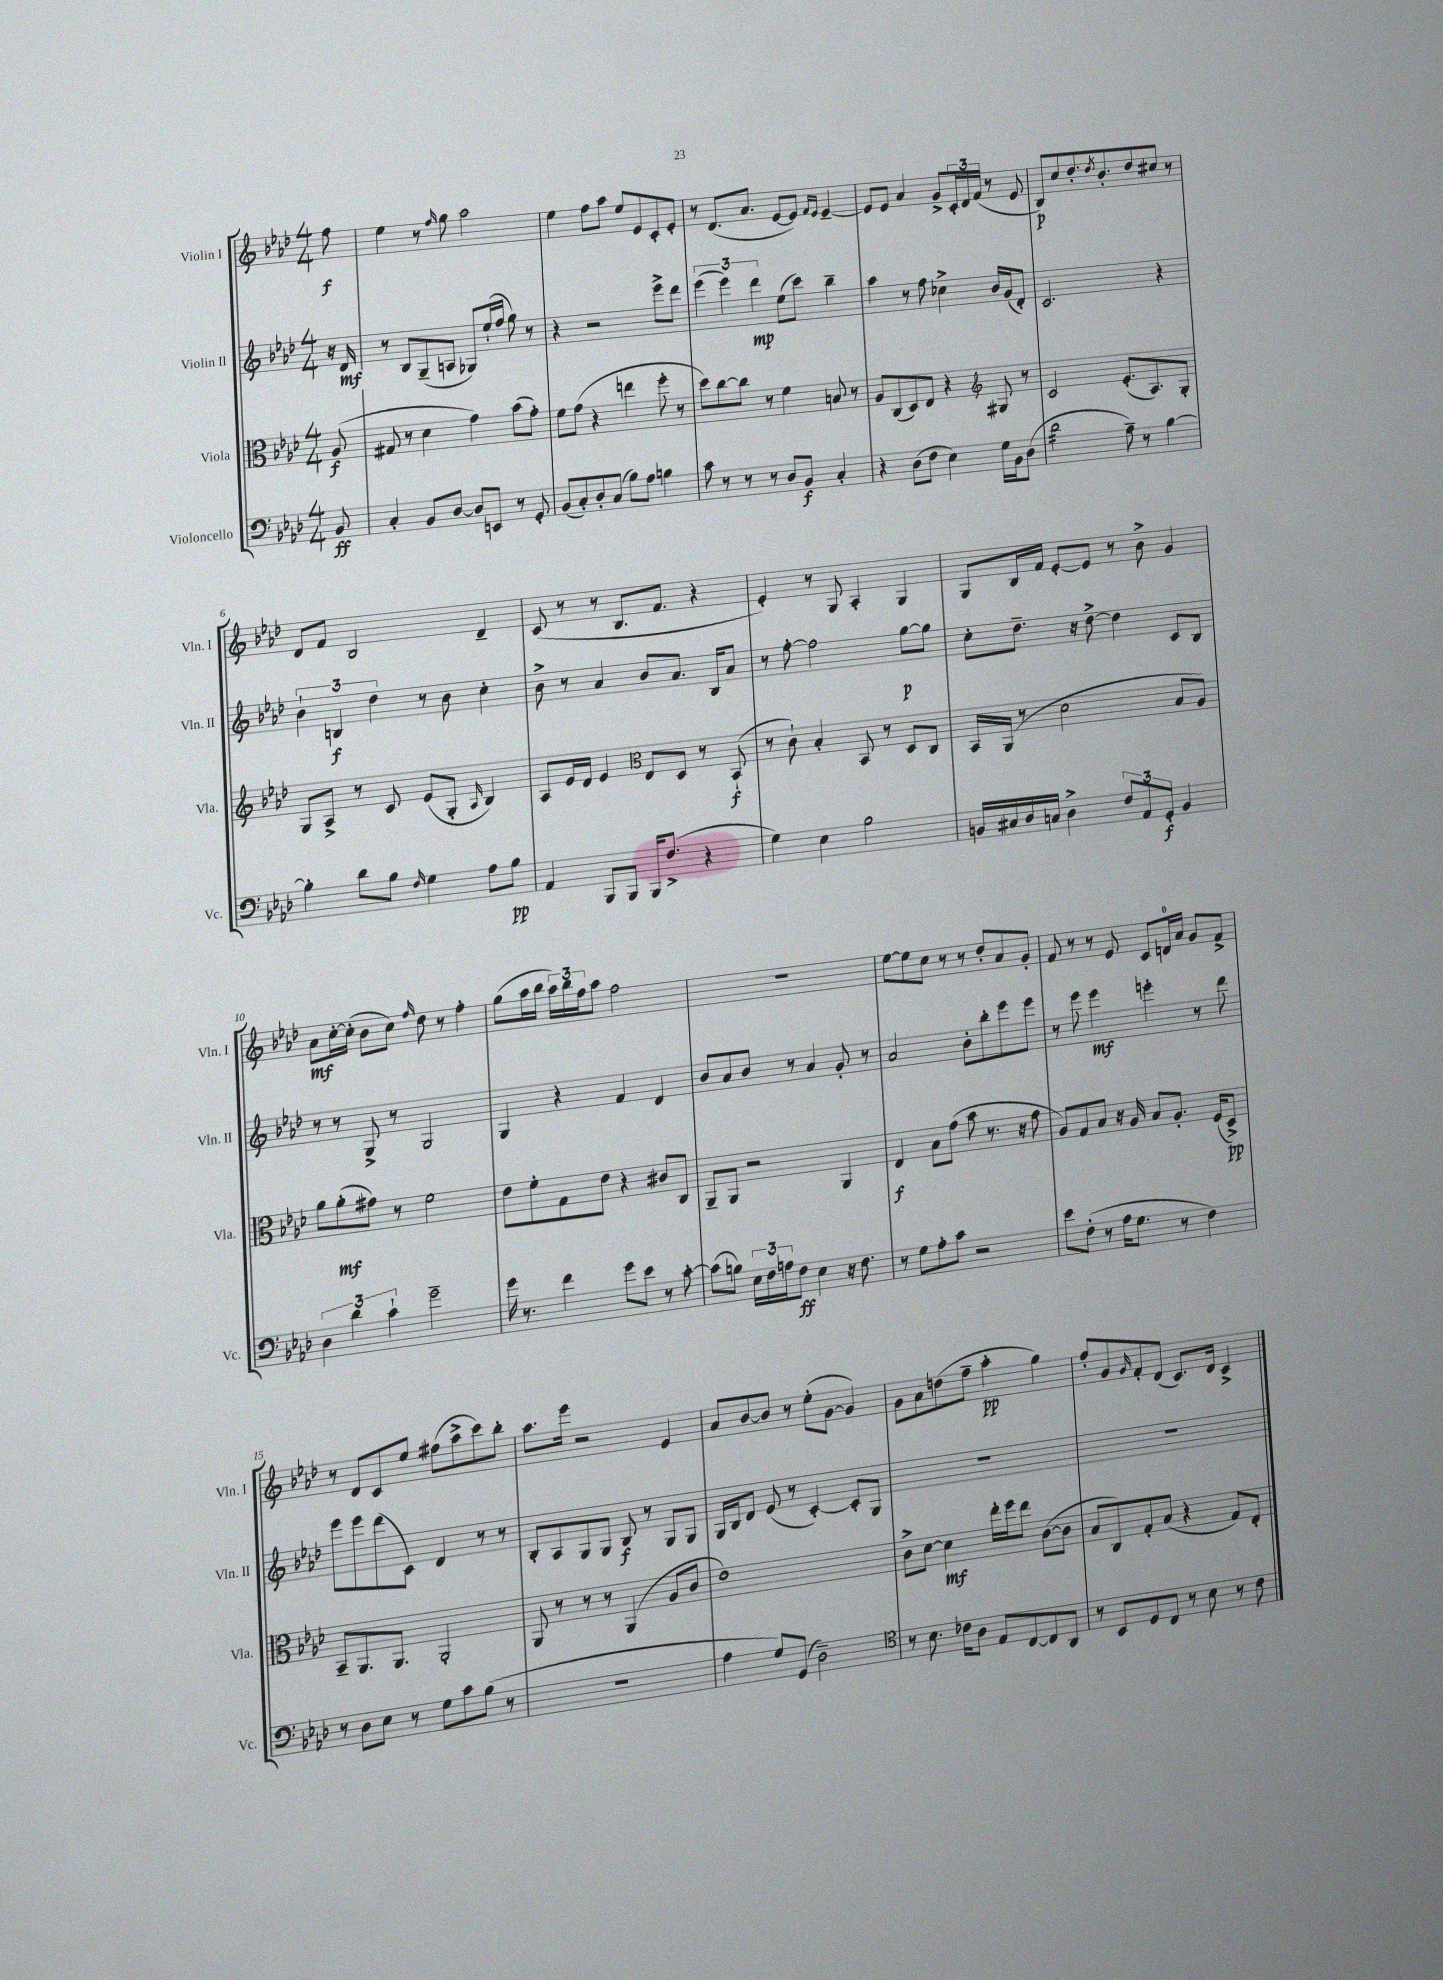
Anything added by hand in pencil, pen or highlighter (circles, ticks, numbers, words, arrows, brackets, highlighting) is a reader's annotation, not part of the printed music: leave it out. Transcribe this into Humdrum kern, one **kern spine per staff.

**kern	**kern	**kern	**kern
*staff4	*staff3	*staff2	*staff1
*clefF4	*clefC3	*clefG2	*clefG2
*k[b-e-a-d-]	*k[b-e-a-d-]	*k[b-e-a-d-]	*k[b-e-a-d-]
*M4/4	*M4/4	*M4/4	*M4/4
8BB-	(8A-	16r	8ff
.	.	16d-	.
=	=	=	=
4C'	8G#	8r	4ee-
.	8r	8B-	.
8BB-	4d-	(8G~	8r
.	.	.	16qqff
[8D-	.	8A	8gg
8D-]	4g)	8G-)	2aa-
8EE	.	(16ee-`	.
.	.	16ff	.
8r	(8b-	8gg)	.
8GG'	8g')	8r	.
=	=	=	=
(8BB-	8f	4r	4ee-
8C')	(8g	.	.
8D-'	4r	2r	8ff
(8C	.	.	8aa-
8B-)	4ee	.	8ee-
8A-	.	.	8e-
4B	8ff'	8eee-^	8c'
.	8r	8ddd-	8e-'
=	=	=	=
8c	8dd-)	(6eee-	8r
8r	[8cc	.	(8.d-
.	.	6eee-)	.
8r	8cc]	.	.
.	.	.	8.a-
.	.	6ddd-	.
8r	8r	.	.
8D-	4f	(8ee-	[8e-
8BB-	.	8ccc)	8e-])
.	.	.	16qqf
.	.	.	16qqe-
4C'	8B	4bb-~	[4e-~
.	8r	.	.
=	=	=	=
4r	8A-	4aa-	8e-]
.	(8C	.	8e-
(8D-	8D-)	8r	4a-
8F	8E-	8ff	.
4E-)	4r	4cc-^	8g^
.	.	.	24c'
.	.	.	24d-
.	.	.	(24f
*	*clefG2	*	*
16G	8G#	16b-	8r
16BB-	.	(16g	.
(8D-	8r	8d-')	8e-
=	=	=	=
2d-	2c	2.c	8B-)
.	.	.	8cc
.	.	.	8.dd-'
.	.	.	8qdd-
.	.	.	8.b-'
8A-~)	(8.e-'	.	.
8r	.	.	8dd-
.	8.A-)	.	.
[4B-	.	4r	8cc#
.	8G'	.	8r
=	=	=	=
4B-']	8G	6b-`	8d-
.	8A-^	.	8f
.	.	6B	.
8d-	8r	.	2B-
.	.	6dd-	.
8B-	8c	.	.
16qqF	.	.	.
4G	(8e-	8r	.
.	8G'	8b-	.
.	16qqA-	.	.
8A-	4B-)	4cc'	4d-~
8B-	.	.	.
=	=	=	=
4AA-	8A-	8b-^	(8c
.	16e-	8r	8r
.	16d-	.	.
8BBB-	4e-	4a-	8r
8BBB-	.	.	8.B-
*	*clefC3	*	*
16BBB-	8E-	8b-	.
(8.F^	.	.	8.f
.	8D-	8.a-	.
4r	8r	.	4r
.	.	16B-	.
.	(8BB-`	8a-	.
=	=	=	=
4G)	8r	8r	4e-')
.	8c`)	[8ff'	.
4E-	4B-'	2ff]	8r
.	.	.	8G
2B-	8BB-	.	4A-'
.	8r	.	.
.	8D-	[8gg	4G
.	8C	8gg]	.
=	=	=	=
16BB	16BB-	8cc'	8G
16C#	(16AA-	.	.
16D-	8r	8.dd-~	16B-
16C	.	.	16f
4D-^	2d-	.	[8e-'
.	.	16r	.
.	.	[8dd-^	8e-]
12F	.	4dd-]	8r
12AA-	.	.	.
.	.	.	8b-^
12GG'	.	.	.
4BB	8B-	8c	4g
.	8A-)	8B-	.
=	=	=	=
6D-	8a-	8r	8a-
.	(8a-'	8r	[16cc'
6d-	.	.	.
.	.	.	(16cc']
.	8g#)	8G^	8b-
6c`	.	.	.
.	8r	8r	8cc)
.	.	.	16qqff
2g~	2f	2G	8dd-
.	.	.	8r
.	.	.	4ff'
=	=	=	=
16g	8e-	4G	(8gg
8.r	.	.	.
.	8f'	.	16aa-
.	.	.	16bb-
4f	8G	4r	24aa-)
.	.	.	24bb-
.	.	.	24ff
.	8e-	.	8aa-
8g	4r	4f	2ff
8e-	.	.	.
8r	8c#	4d-	.
[8c'	8C	.	.
=	=	=	=
(8c]	8AA-~	8b-	1r
8B)	8AA-	8a-	.
24E-	2r	8b-	.
24F	.	.	.
24A	.	.	.
8F	.	8r	.
4E-	.	4a-	.
16r	4AA-	8g'	.
8.F	.	.	.
.	.	8r	.
=	=	=	=
8r	4E-	2a-	[8ee-
8G	.	.	8ee-]
8A-'	8B-	.	8cc
8c	(8g	.	8r
2r	8b-	8b-'	8r
.	8.r	8bb-'	8dd-'
.	.	8eee-	8a-
.	16r	.	.
.	8g	8eee-	8g'
=	=	=	=
8e-	8A-)	8r	8f
(8F'	8G	8eee-	8r
8r	8B-	4eee-	8r
16A-	16r	.	8e-
8.G	16A-	.	.
.	8B-	4eee'	8c
8r	8.A-'	.	16d
.	.	.	16a-
4F)	.	8r	8g
.	(16F	.	.
.	8D-^)	8ddd-	8f^
=	=	=	=
8r	8BB-~	8eee-	8r
8D-	8.AA-	8eee-	8d-
8E-	.	(8ddd-	8c
.	8.AA-	.	.
8r	.	8c)	8ee-
8G	2AA-'	4d-	(8ff#
8c	.	.	8aa-^
(8B-	.	8r	8ccc)
8r	.	8r	8bb-'
=	=	=	=
1r	8AA-	8B-'	8.aa-
.	8r	8A-	.
.	.	.	16eee-
.	8r	8G	2r
.	8r	8G	.
.	(4AA-	8B-	.
.	.	8r	.
.	8A-	8G	4e-
.	8c	8G	.
=	=	=	=
4A-	1e-)	16G	8a-
.	.	16B-	.
.	.	8d-	[8b-
8G)	.	(8e-	8b-]
(8GG	.	8r	8r
2D-~)	.	[4c')	(8ee-'
.	.	.	[8g
.	.	8c']	4g])
.	.	8G	.
=	=	=	=
*clefC4	*	*	*
8r	8c^	1r	8g
8.B-	[8d-	.	8a-
.	4d-]	.	(8dd
16c-	.	.	.
8A-	.	.	8ff~
8E-	16ee-'	.	4aa-'
.	16ff	.	.
[8C	8ee-	.	.
8C]	([8c	.	4gg)
8AA-	8c]	.	.
=	=	=	=
8r	8B-	1r	8ff'
8BB-	8C)	.	8g
.	.	.	16qqg
8D-	8G'	.	8f'
8C	(8B-	.	(8d-
8r	4r	.	8.c)
8B-	.	.	.
.	.	.	16d-
8r	8G)	.	4c^
8c	8E-'	.	.
==	==	==	==
*-	*-	*-	*-
